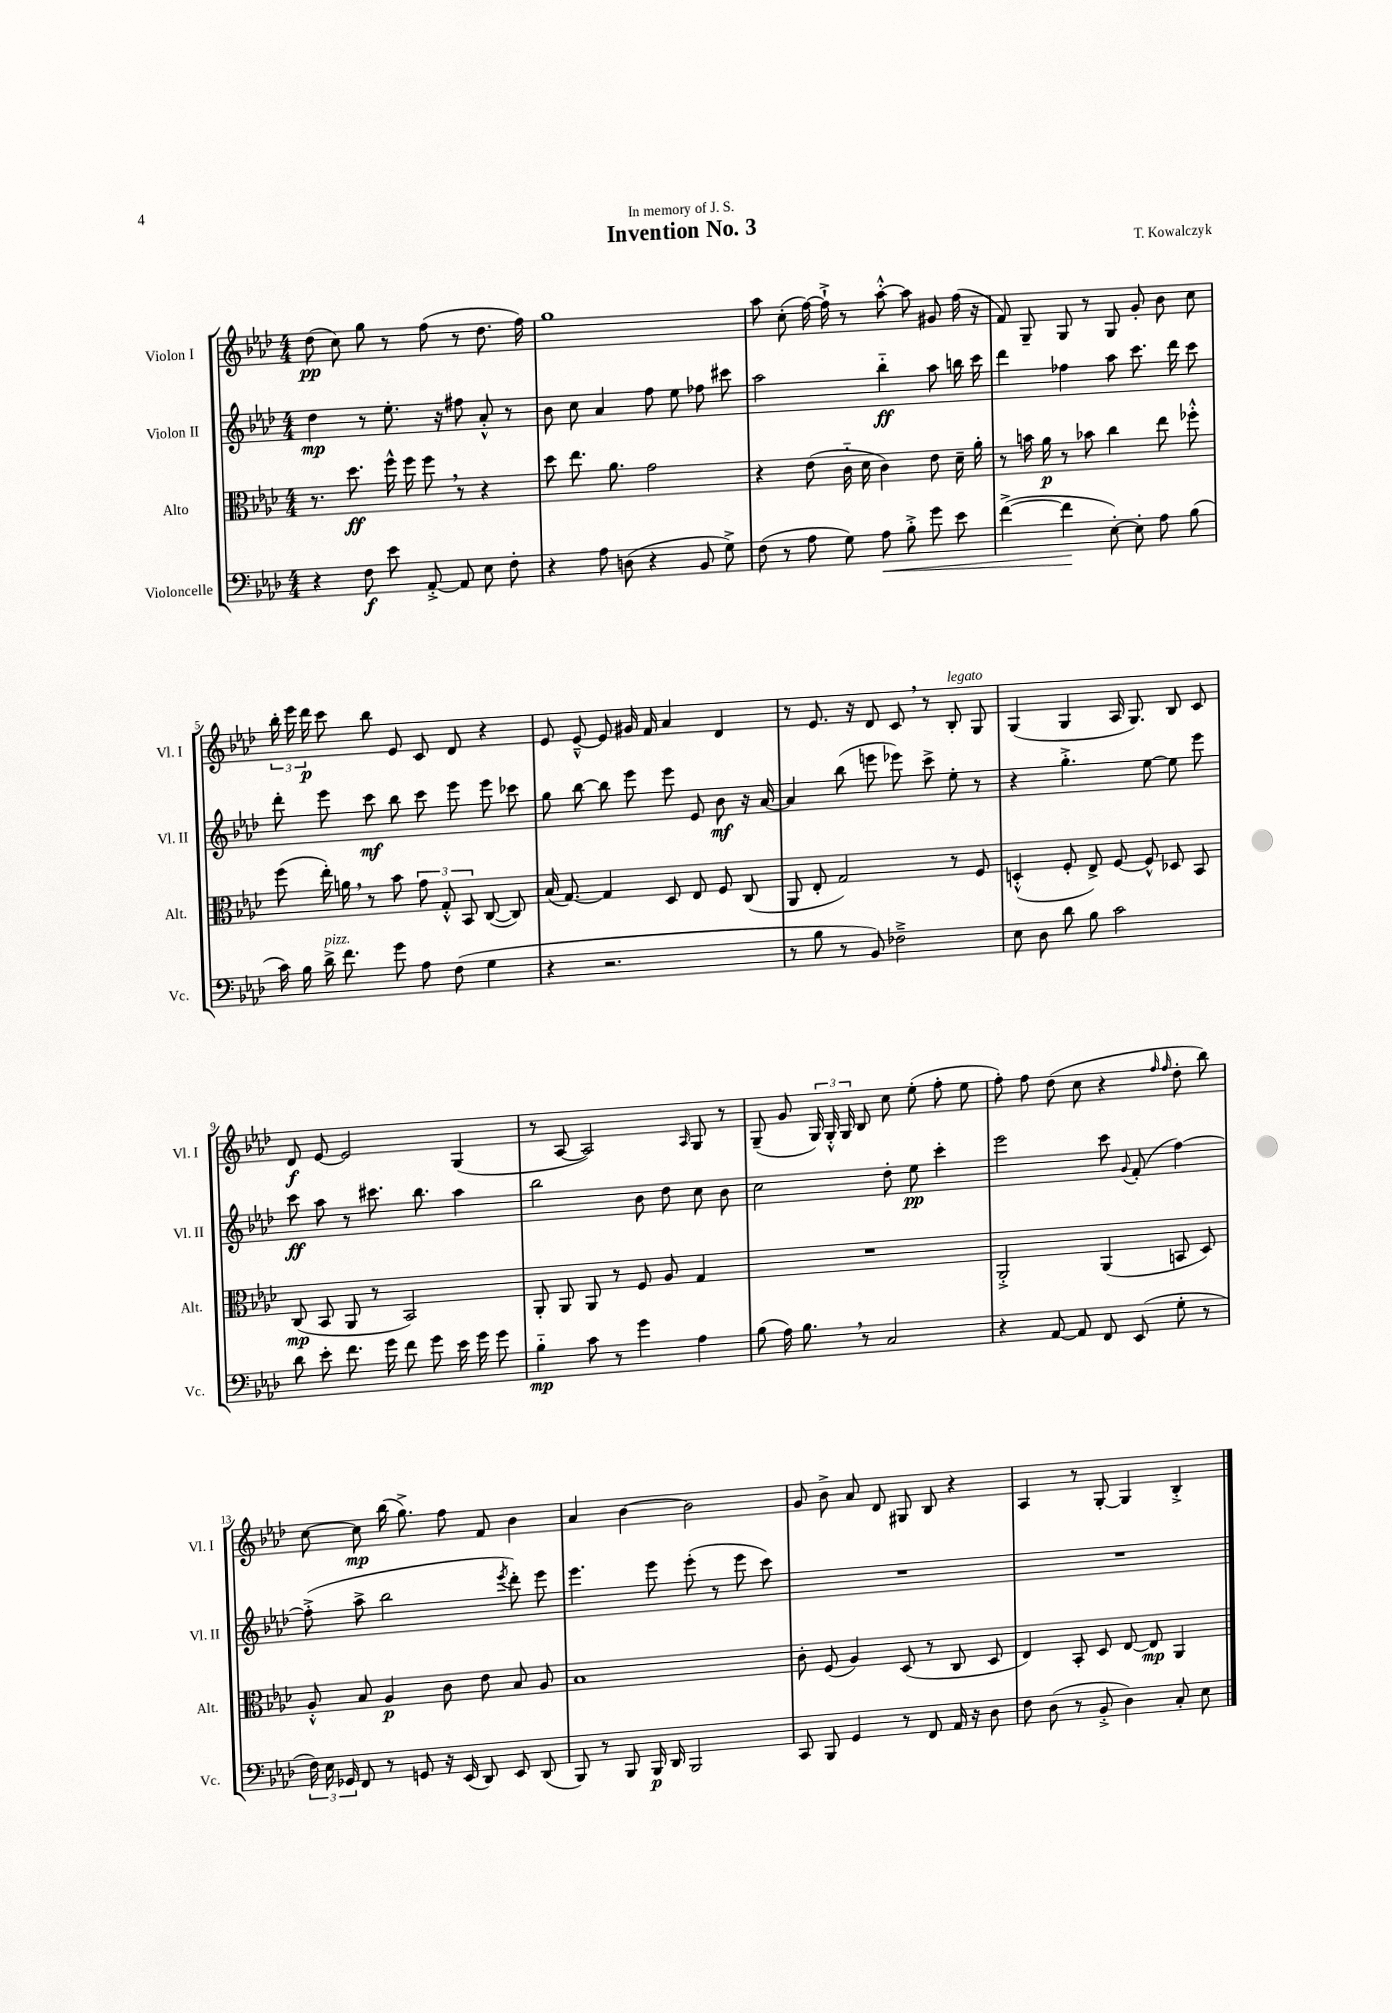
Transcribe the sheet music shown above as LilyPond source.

\header { title = "Invention No. 3" composer = "T. Kowalczyk" dedication = "In memory of J. S." }
<<
\new StaffGroup <<
\new Staff = "s0" \with { instrumentName = "Violon I" shortInstrumentName = "Vl. I" } {
    \clef treble \key aes \major \numericTimeSignature \time 4/4
    \autoBeamOff des''8\pp( c''8) g''8 r8 f''8( r8 des''8. f''16) |
    g''1 |
    aes''8 c''8-.( f''16~) f''16-!-> r8 aes''8~-.-^ aes''8 gis'8 f''16( r16 |
    f'8) g8-- g8 r8 g8 g'8-. bes'8 c''8 |
    \tuplet 3/2 { bes''16-. ees'''16 des'''16\p } c'''8 bes''8 ees'8 c'8 des'8 r4 |
    ees'8 ees'8~---^ ees'8 gis'16 f'16 aes'4 des'4 |
    r8 ees'8. r16 des'8 c'8 \breathe r8 bes8-.^\markup { \italic "legato" } g8 |
    g4( g4 aes16 g8.) bes8 c'8 |
    des'8\f ees'8~ ees'2 g4( |
    r8 aes8~ aes2) \grace { aes16 } g8 r8 |
    g8--( g'8 \tuplet 3/2 { g16) g16-.-^ g16 } bes8 c''8 ees''8-.( f''8-. ees''8 |
    f''8-.) f''8 des''8( c''8 r4 \grace { f''16 f''16 } des''8-. bes''8) |
    c''8~ c''8\mp bes''16( g''8.->) f''8 f'8 bes'4 |
    aes'4 bes'4~ bes'2 |
    g'8 bes'8-> aes'8 des'8 gis8 bes8 r4 |
    aes4 r8 g8~-. g4 bes4-.-> \bar "|." |
}
\new Staff = "s1" \with { instrumentName = "Violon II" shortInstrumentName = "Vl. II" } {
    \clef treble \key aes \major \numericTimeSignature \time 4/4
    \autoBeamOff des''4\mp r8 ees''8.-. r16 fis''8 aes'8-.-^ r8 |
    bes'8 c''8 aes'4 f''8 ees''8 fes''8 cis'''8 |
    aes''2 bes''4-_\ff aes''8 b''16 c'''16 |
    des'''4 fes''4 aes''8 c'''8. des'''16 c'''8 |
    des'''8-. ees'''8 c'''8\mf bes''8 c'''8 ees'''8 ees'''8 ces'''8 |
    g''8 bes''8~ bes''8 ees'''8 ees'''8 ees'8 bes'8\mf r16 aes'16~ |
    aes'4 bes''8( e'''8 ees'''8) c'''8-> ees''8-. r8 |
    r4 g''4.-.-> ees''8~ ees''8 ees'''8 |
    c'''8\ff aes''8 r8 cis'''8. bes''8. aes''4 |
    bes''2 bes'8 des''8 c''8 bes'8 |
    c''2 des''8-. ees''8\pp c'''4-. |
    ees'''2 c'''8 \appoggiatura { g'8 } f'8-.( f''4~) |
    f''8-.->( aes''8-> bes''2 \acciaccatura { ees'''8 } des'''8-.) ees'''8 |
    ees'''4. ees'''8 ees'''8-.( r8 ees'''8 c'''8) |
    R1 |
    R1 \bar "|." |
}
\new Staff = "s2" \with { instrumentName = "Alto" shortInstrumentName = "Alt." } {
    \clef alto \key aes \major \numericTimeSignature \time 4/4
    \autoBeamOff r8. des''8.\ff f''16-^ f''16 f''8 \breathe r8 r4 |
    des''8 ees''8. aes'8. g'2 |
    r4 ees'8( c'16-_ des'16 c'4) ees'8 des'16-- aes'16-. |
    r8 b'16 aes'16\p r8 bes'8 c''4 ees''8 fes''8-.-^ |
    f''8( ees''16-.) a'16 \breathe r8 bes'8 \tuplet 3/2 { g'8 g8-.-^ bes,8 } c8~( c8) |
    bes16( g8.~) g4 des8 ees8 f8 c8( |
    aes,8 ees8-. g2) r8 f8 |
    d4-.-^( f8-. ees8->) f8~ f8-^ des8 bes,8 |
    c8\mp( bes,8 aes,8 r8 bes,2) |
    aes,8-. aes,8 aes,8 r8 f8 aes8 g4 |
    R1 |
    aes,2-.-> aes,4( b,8 des8) |
    aes8-.-^ bes8 aes4\p c'8 ees'8 bes8 aes8 |
    bes1 |
    c'8-. f8( aes4) des8( r8 c8 des8 |
    ees4) bes,8-. des8 ees8~ ees8\mp aes,4 \bar "|." |
}
\new Staff = "s3" \with { instrumentName = "Violoncelle" shortInstrumentName = "Vc." } {
    \clef bass \key aes \major \numericTimeSignature \time 4/4
    \autoBeamOff r4 f8\f ees'8 aes,8~-.-> aes,8 ees8 f8-. |
    r4 aes8 d8( r4 bes,8 g8->) |
    f8( r8 aes8 g8) aes8\< bes8-.-> g'8 ees'8 |
    f'4~->( f'4\! ees8~-.) ees8-. aes8 bes8( |
    c'16) bes16 des'16->^\markup { \italic "pizz." } f'8. g'8 aes8 f8( g4 |
    r4 r2. |
    r8 bes8 r8 bes,8) fes2---> |
    ees8 des8 des'8 bes8 c'2 |
    des'8 ees'8-. f'8. g'16 f'8 g'8 ees'16 g'16 g'8 |
    bes4-_\mp c'8 r8 g'4 aes4 |
    bes8( aes16) bes8. \breathe r8 c2 |
    r4 aes,8~ aes,8 f,8 ees,8( g8-. r8 |
    \tuplet 3/2 { f16) ees16 ges,16 } f,8 r8 g,8 r16 ees,16( des,8) ees,8 des,8( |
    bes,,8) r8 bes,,8 bes,,16\p des,16 bes,,2 |
    c,8 bes,,8 g,4 r8 f,8 aes,16 r16 des8 |
    f8 des8( r8 bes,8-.-> des4) c8-. ees8 \bar "|." |
}
>>
>>
